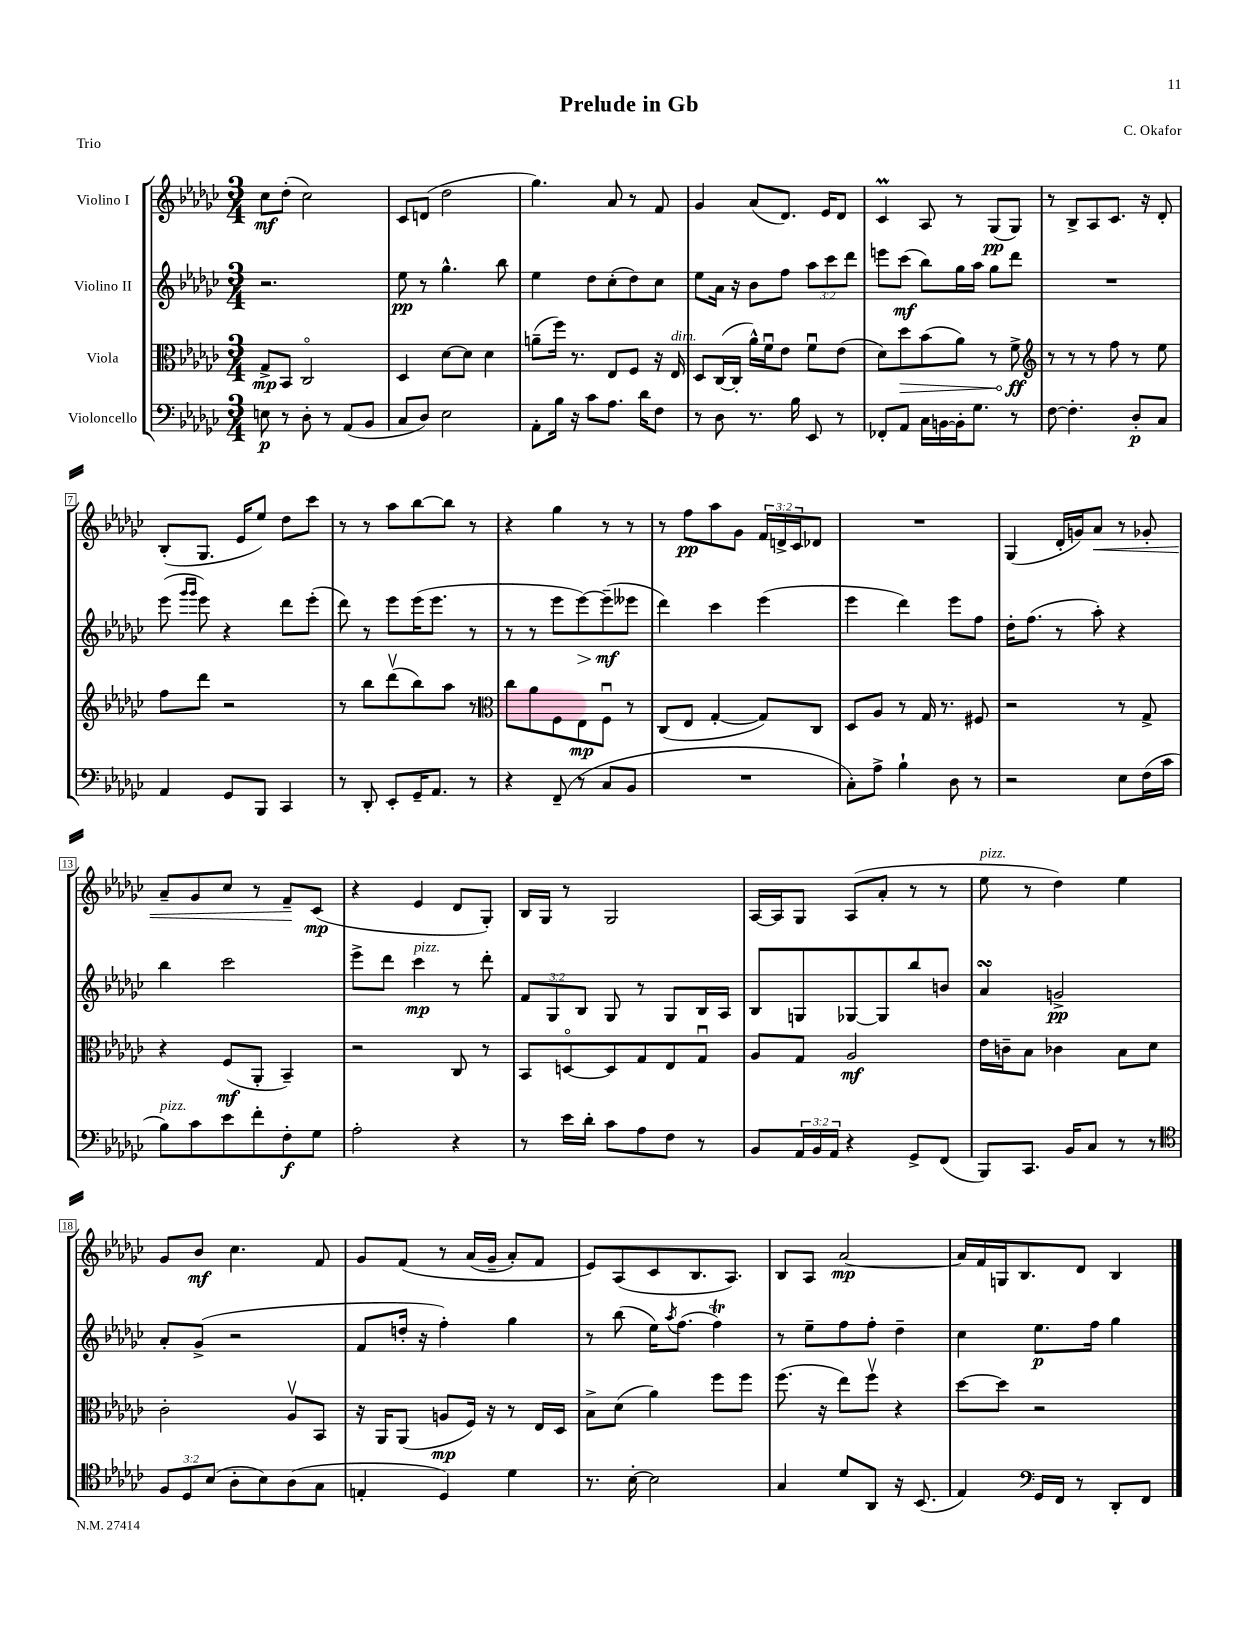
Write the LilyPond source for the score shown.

\header { title = "Prelude in Gb" composer = "C. Okafor" piece = "Trio" }
<<
\new StaffGroup <<
\new Staff = "s0" \with { instrumentName = "Violino I" } {
    \clef treble \key ges \major \numericTimeSignature \time 3/4 \override Staff.TupletNumber.text = #tuplet-number::calc-fraction-text
    ces''8\mf des''8-.( ces''2) |
    ces'8 d'8( des''2 |
    ges''4.) aes'8 r8 f'8 |
    ges'4 aes'8( des'8.) ees'16 des'8 |
    ces'4\prall aes8 r8 ges8\pp( ges8) |
    r8 bes8-> aes8 ces'8. r16 des'8-. |
    bes8-.( ges8. ees'16 ees''8) des''8 ces'''8 |
    r8 r8 aes''8 bes''8~ bes''8 r8 |
    r4 ges''4 r8 r8 |
    r8 f''8\pp aes''8 ges'8 \tuplet 3/2 { f'16 d'16-> ces'16 } des'8 |
    R2. |
    ges4( des'16-. g'16) aes'8\< r8 ges'8-. |
    aes'8-- ges'8 ces''8 r8 f'8--\! ces'8\mp( |
    r4 ees'4 des'8 ges8-.) |
    bes16 ges16 r8 ges2 |
    aes16~ aes16 ges8 aes8( aes'8-. r8 r8 |
    ees''8^\markup { \italic "pizz." } r8 des''4) ees''4 |
    ges'8 bes'8\mf ces''4. f'8 |
    ges'8 f'8\( r8 aes'16( ges'16-- aes'8-.) f'8 |
    ees'8\) aes8( ces'8 bes8. aes8.) |
    bes8 aes8 aes'2~\mp |
    aes'16 f'16 g16 bes8. des'8 bes4 \bar "|." |
}
\new Staff = "s1" \with { instrumentName = "Violino II" } {
    \clef treble \key ges \major \numericTimeSignature \time 3/4 \override Staff.TupletNumber.text = #tuplet-number::calc-fraction-text
    r2. |
    ees''8\pp r8 ges''4.-^ bes''8 |
    ees''4 des''8 ces''8-.( des''8) ces''8 |
    ees''8 aes'16 r16 bes'8 f''8 \tuplet 3/2 { aes''8 ces'''8 des'''8 } |
    e'''8 ces'''8\mf( bes''8) ges''16 aes''16 ges''8 des'''8 |
    R2. |
    ees'''8( \grace { ges'''16 ges'''16 } ees'''8) r4 des'''8 ees'''8-.( |
    des'''8) r8 ees'''8 ees'''16( ees'''8. r8 |
    r8 r8 ees'''8 ees'''8~\>) ees'''8--\mf\!( eeses'''8 |
    des'''4) ces'''4 ees'''4( |
    ees'''4 des'''4) ees'''8 f''8 |
    des''16-. f''8.( r8 aes''8-.) r4 |
    bes''4 ces'''2 |
    ees'''8-> des'''8 ces'''4\mp^\markup { \italic "pizz." } r8 des'''8-. |
    \tuplet 3/2 { f'8 ges8 bes8 } ges8 r8 ges8 bes16 aes16 |
    bes8 g8 ges8~ ges8 bes''8 b'8 |
    aes'4\turn g'2->\pp |
    aes'8-. ges'8->( r2 |
    f'8 d''16-. r16 f''4-.) ges''4 |
    r8 bes''8( ees''16) \acciaccatura { aes''8 } f''8.( f''4\trill) |
    r8 ees''8-- f''8 f''8-. des''4-- |
    ces''4 ees''8.\p f''16 ges''4 \bar "|." |
}
\new Staff = "s2" \with { instrumentName = "Viola" } {
    \clef alto \key ges \major \numericTimeSignature \time 3/4
    ges8->\mp bes,8 ces2\flageolet |
    des4 des'8~ des'8 des'4 |
    a'8--( f''16) r8. ees8 f8 r16 ees16^\markup { \italic "dim." } |
    des8 ces16~( ces16-. aes'16-^) f'16\downbow ees'8 f'8\downbow ees'8( |
    des'8) \once \override Hairpin.circled-tip = ##t des''8\> bes'8( aes'8) r8 f'8->\ff\! |
    \clef treble r8 r8 r8 f''8 r8 ees''8 |
    f''8 des'''8 r2 |
    r8 bes''8 des'''8\upbow( bes''8) aes''8 r8 |
    \clef alto ces''8 aes'8 f8 ees8\mp f8\downbow r8 |
    ces8( ees8 ges4~-. ges8) ces8 |
    des8 aes8 r8 ges16 r8. fis8 |
    r2 r8 ges8-> |
    r4 f8\mf( aes,8-. bes,4--) |
    r2 ces8 r8 |
    bes,8 d8~\flageolet d8 ges8 ees8 ges8\downbow |
    aes8 ges8 aes2\mf |
    ees'16 c'16-- bes8 ces'4 bes8 des'8 |
    ces'2-. aes8\upbow bes,8 |
    r16 aes,16 aes,8( a8\mp f16) r16 r8 ees16 des16 |
    bes8-> des'8( aes'4) f''8 f''8 |
    f''8.( r16 ees''8) f''8\upbow r4 |
    des''8~ des''8 r2 \bar "|." |
}
\new Staff = "s3" \with { instrumentName = "Violoncello" } {
    \clef bass \key ges \major \numericTimeSignature \time 3/4 \override Staff.TupletNumber.text = #tuplet-number::calc-fraction-text
    e8\p r8 des8-. r8 aes,8( bes,8 |
    ces8 des8) ees2 |
    aes,8-. bes16 r16 ces'8 aes8. des'16 f8 |
    r8 des8 r8. bes16 ees,8 r8 |
    fes,8-. aes,8 ces16 b,16~ b,16-. ges8. r8 |
    f8~ f4.-. des8-.\p ces8 |
    aes,4 ges,8 bes,,8 ces,4 |
    r8 des,8-. ees,8-. ges,16-- aes,8. r8 |
    r4 f,8--( r8 ces8 bes,8 |
    R2. |
    ces8-.) aes8-> bes4-! des8 r8 |
    r2 ees8 f16( ces'16 |
    bes8^\markup { \italic "pizz." }) ces'8 ees'8 f'8-. f8-.\f ges8 |
    aes2-. r4 |
    r8 ees'16 des'16-. ces'8 aes8 f8 r8 |
    bes,8 \tuplet 3/2 { aes,16 bes,16 aes,16 } r4 ges,8-> f,8( |
    bes,,8) ces,8. bes,16 ces8 r8 r8 |
    \clef tenor \tuplet 3/2 { f8 des8 bes8( } aes8-. bes8) aes8( ges8 |
    e4-. des4) des'4 |
    r8. bes16~-. bes2 |
    ges4 des'8 aes,8 r16 bes,8.( |
    ees4) \clef bass ges,16 f,16 r8 des,8-. f,8 \bar "|." |
}
>>
>>
\layout { \context { \Score \override BarNumber.stencil = #(make-stencil-boxer 0.1 0.3 ly:text-interface::print) } }
